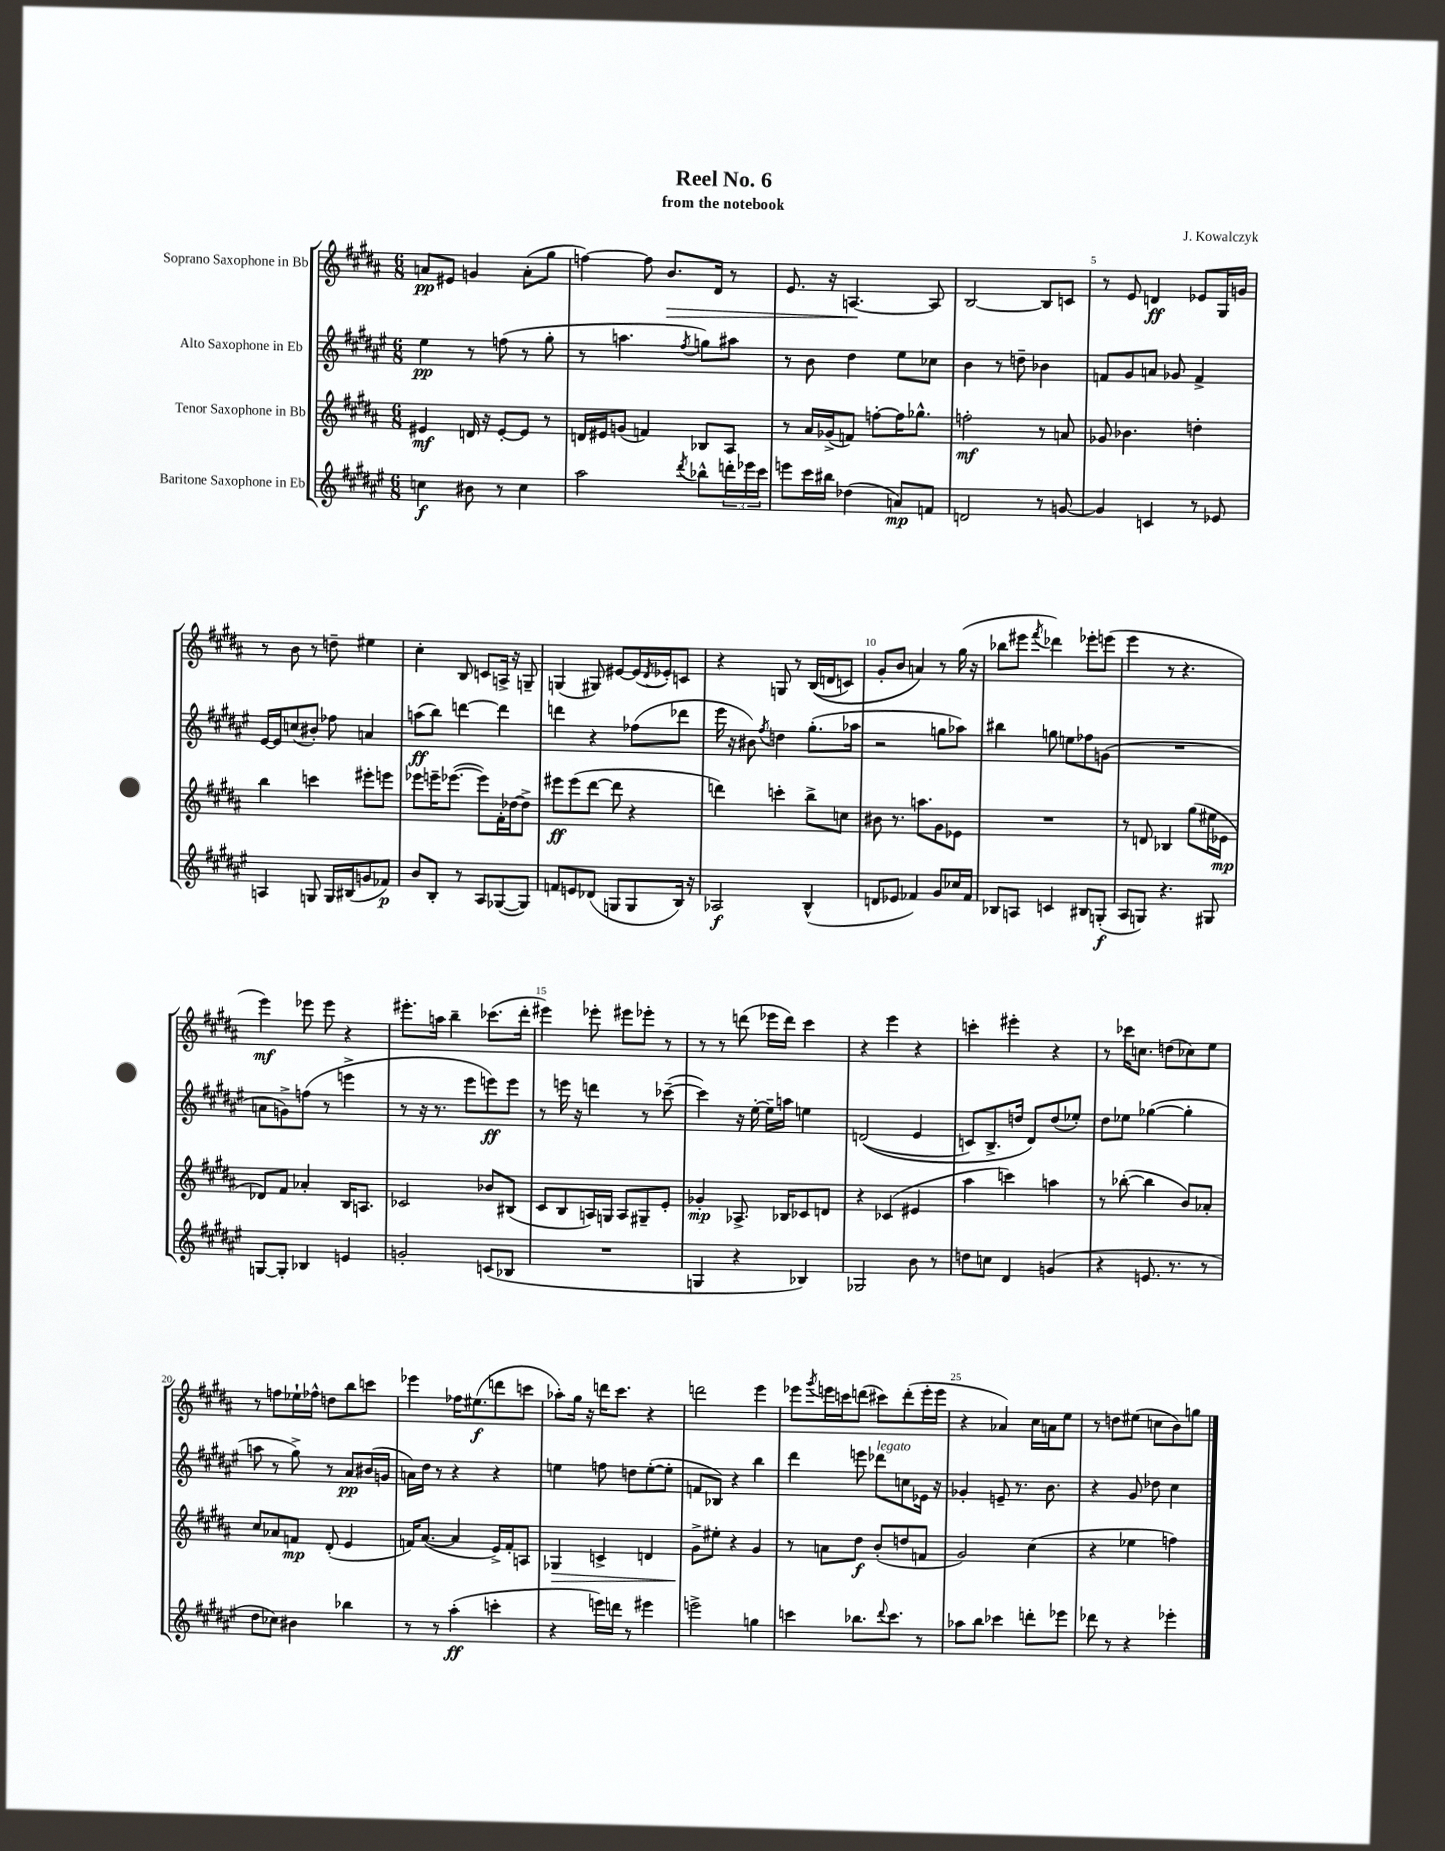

**kern	**kern	**kern	**kern
*staff4	*staff3	*staff2	*staff1
*clefG2	*clefG2	*clefG2	*clefG2
*k[f#c#g#d#a#e#]	*k[f#c#g#d#a#]	*k[f#c#g#d#a#e#]	*k[f#c#g#d#a#]
*M6/8	*M6/8	*M6/8	*M6/8
4cc	4e#	4ee#	8a
.	.	.	8e#
8b#	16d	8r	4g
.	16r	.	.
8r	[8e#'	(8ff	.
4cc	8e#]	8r	(8a'
.	8r	8gg#'	8gg#
=	=	=	=
2aa#	16d	8r	[4ff)
.	16e#	.	.
.	(8g	4.aa	.
.	4f)	.	8ff]
.	.	.	8.b
8qddd#	.	8qff#	.
8bb-^^	8B-	8gg)	.
.	.	.	16d#
24ddd'	8A#	8aa#	8r
24eee-	.	.	.
24ccc#	.	.	.
=	=	=	=
8eee	8r	8r	8.e
16ccc#	16a#	8b	.
16bb#	(16g-^	.	16r
(4dd-	8f)	4dd#	[4.A
.	[8ff'	.	.
8a)	16ff]	8ee#	.
.	8.gg-^^	.	.
8f	.	8cc-	8A]
=	=	=	=
2d	2ff'	4b	[2B
.	.	8r	.
.	.	8dd~	.
8r	8r	4b-	8B]
[8g	8a	.	8c
=	=	=	=
4g]	8g-	8f	8r
.	4.b-	8g#	8e
4c	.	8a	4d
.	.	8g-	.
8r	4dd'	4f^	8e-
8e-	.	.	16G#
.	.	.	16g
=	=	=	=
4A	4bb	[16e#	8r
.	.	16e#]	.
.	.	(8cc	8b
8G	4ccc	8b#')	8r
16G	.	8ff-	8dd~
(16B#	.	.	.
8g	8eee#'	4a	4ee#
8f-)	8eee	.	.
=	=	=	=
8b	8eee-	(8aa	4cc#'
8B'	16eee~	8bb)	.
.	([8.eee-	.	.
8r	.	[4ddd	8B
8A#	8eee-])	.	8c
([8G-	16f#'	4ddd]	16A^
.	[16dd-	.	16r
8G-])	8dd-^]	.	8G~
=	=	=	=
8f	8eee#	4ddd	(4G
8e	(8eee#	.	.
(8d-	[8ddd#	4r	8G#)
8G	8ddd#]	.	[8e#
8G	4r	(8ff-	(16e#]
.	.	.	8qd#
.	.	.	16e-')
16B)	.	8ddd-	8c
16r	.	.	.
=	=	=	=
2A-	4ddd)	16eee#	4r
.	.	16r	.
.	.	8b#)	.
.	.	8qff#	.
.	4ccc'	4dd	8G
.	.	.	8r
(4B^^	8bb^	(8.gg#'	&((16B
.	.	.	16d
.	8cc	.	8c)
.	.	16aa-	.
=	=	=	=
8d	8b#	2r	8g#'
8e-	8.r	.	8b
4f-)	.	.	4a&)
.	8.aa	.	.
8g#	8g#	8gg	8r
16cc-	8e-	8aa-)	(16gg#
16f-	.	.	16r
=	=	=	=
8B-	2.r	4bb#	8bb-
8A	.	.	8eee#
.	.	.	8qfff#
4c	.	8gg	4ddd-)
.	.	8ee	.
8B#	.	8ff-	8eee-'
(8G'	.	(8g	(8eee
=	=	=	=
8A#	8r	2.r	4eee
8G)	8d	.	.
4.r	4B-	.	8r
.	.	.	4.r
.	(8gg#	.	.
8G#	16ee#	.	.
.	16e-	.	.
=	=	=	=
[8G	8d-)	8a	4eee)
8G']	8f#	8g^)	.
4B-	4a-'	(8ff	8eee-
.	.	8r	8eee-
4e	16B	4eee^	4r
.	8.A	.	.
=	=	=	=
2g'	2c-	8r	8.eee#'
.	.	16r	.
.	.	8.r	16aa
.	.	.	4bb~
.	.	8eee#	.
(8c	8b-	8eee)	(8.ccc-
8B-	(8B#	8eee	.
.	.	.	16ddd#'
=	=	=	=
2.r	8c#	8r	4eee#)
.	8B	16eee	.
.	.	16r	.
.	16A)	4ddd	8eee-'
.	16G	.	.
.	8A	.	8eee#
.	8G#~	8r	8eee-'
.	8e'	([8ccc-~	8r
=	=	=	=
4G	4g-'	4ccc-])	8r
.	.	.	8r
4r	8.A-^	16r	(8ddd
.	.	[16ee#'	.
.	.	16ee#~]	16eee-
.	16B-	16aa	16ddd)
4B-)	8c-	4ee	4ccc#
.	8d	.	.
=	=	=	=
2G-	4r	&((2d	4r
.	(4c-	.	4eee
8b	4e#	4e#	4r
8r	.	.	.
=	=	=	=
8dd	4aa#	8c)	4ccc'
8cc	.	8.B^	.
4d#	4ccc)	.	4eee#'
.	.	16dd	.
.	.	8d#&)	.
(4g	4aa	(8dd	4r
.	.	8ee-')	.
=	=	=	=
4r	8r	8dd#	8r
.	([8bb-'	8ee-	16ccc-
.	.	.	8.cc
8.e	4bb-]	([4gg-	.
.	.	.	(8dd
8.r	.	.	.
.	8b)	4gg-']	8cc-)
8r	8a-'	.	8ee
=	=	=	=
8dd#	8cc#	8aa	8r
8cc-)	8a-	8r	8ff
4b#	8f	8gg#^)	16ee-`
.	.	.	16ff-^^
.	(8d#'	8r	8dd
4bb-	4e	8a#	8bb
.	.	(16b#	8ccc
.	.	16g	.
=	=	=	=
8r	16f)	16a)	4eee-
.	([8.a#	16dd#	.
8r	.	8r	.
(4aa#'	4a#]	4r	16ff-
.	.	.	(8.ee#
4ccc'	16e^)	4r	8ddd
.	16f'	.	.
.	8A	.	8ccc
=	=	=	=
4r	4G-	4ee	8aa-')
.	.	.	16gg#
.	.	.	16r
16eee)	4c^	8ff	16ddd
16ddd	.	.	8.ccc#
8r	.	8dd	.
4eee#	4d	([8ee'	4r
.	.	8ee']	.
=	=	=	=
2eee^	8g#^	8f	2ddd
.	8ee#'	8B-)	.
.	4r	4r	.
4gg	4g#	4bb	4eee
=	=	=	=
4ccc	8r	4ddd#	8eee-
.	.	.	8qggg#
.	8a	.	16eee
.	.	.	16ccc
8.bb-	8dd#	8eee	(8ddd
.	(8b'	8ddd-	8ccc#)
8qqddd#	.	.	.
8.ccc	.	.	.
.	8dd	8cc	(8ddd'
8r	8f	16e-	16eee'
.	.	16r	16eee
=	=	=	=
8aa-	2g#)	4g-'	4r
8bb	.	.	.
4ccc-	.	8e~	4a-)
.	.	8.r	.
8ddd'	(4cc#	.	16cc#
.	.	8.b	16a
8eee-	.	.	8ee
=	=	=	=
8ddd-	4r	4r	8r
8r	.	.	8dd
4r	4ee-	8g#	(8ee#
.	.	8dd-	8cc
4eee-'	4ff)	4cc#	8b)
.	.	.	8gg
==	==	==	==
*-	*-	*-	*-
